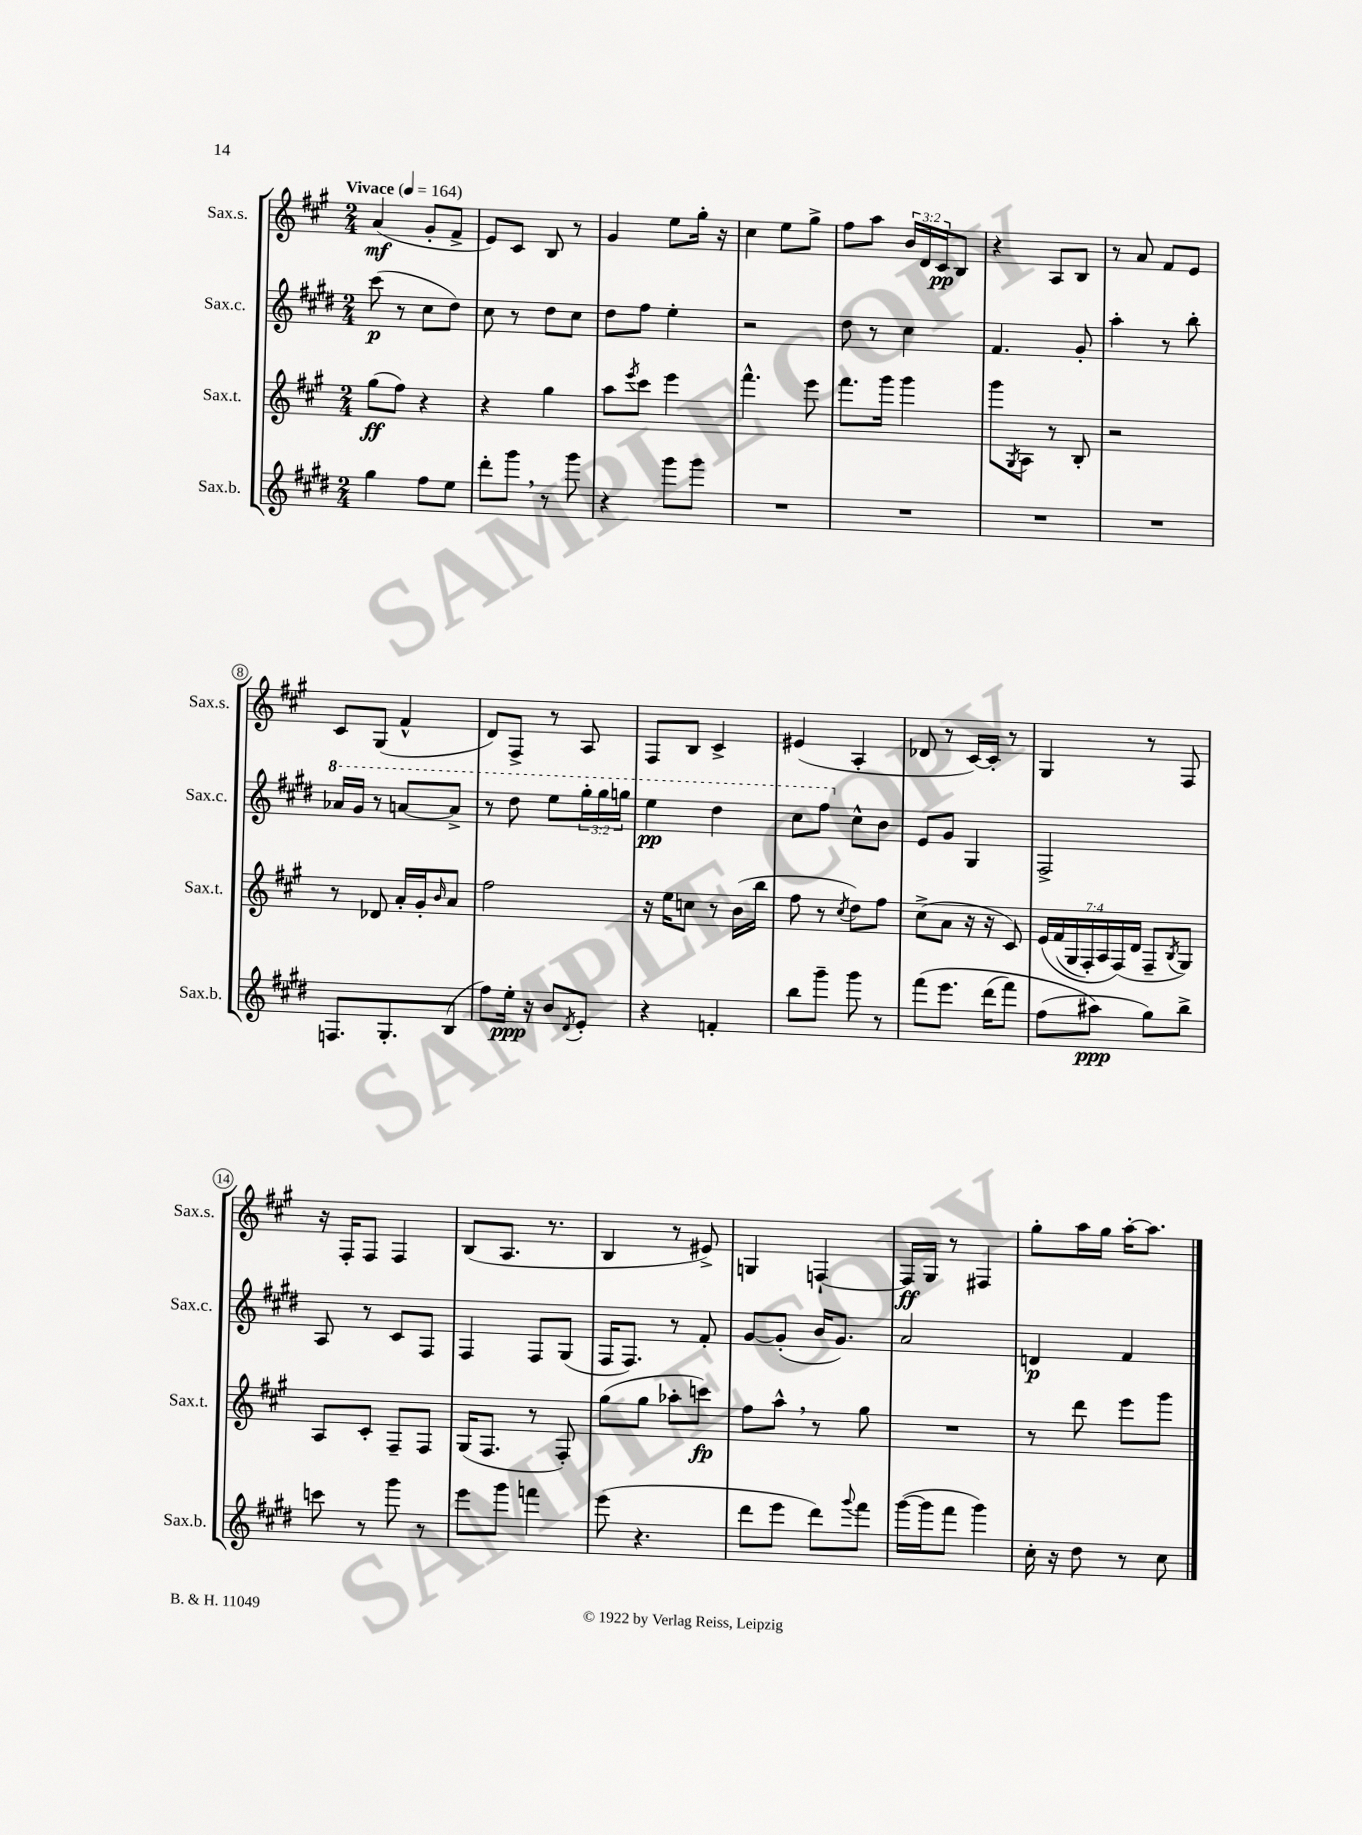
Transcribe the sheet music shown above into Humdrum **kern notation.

**kern	**dynam	**kern	**dynam	**kern	**dynam	**kern	**dynam
*part4	*part4	*part3	*part3	*part2	*part2	*part1	*part1
*staff4	*staff4	*staff3	*staff3	*staff2	*staff2	*staff1	*staff1
*I"Sax.b.	*	*I"Sax.t.	*	*I"Sax.c.	*	*I"Sax.s.	*
*I'Sax.b.	*	*I'Sax.t.	*	*I'Sax.c.	*	*I'Sax.s.	*
*clefG2	*	*clefG2	*	*clefG2	*	*clefG2	*
*k[f#c#g#d#]	*	*k[f#c#g#]	*	*k[f#c#g#d#]	*	*k[f#c#g#]	*
*M2/4	*	*M2/4	*	*M2/4	*	*M2/4	*
*MM164	*	*MM164	*	*MM164	*	*MM164	*
=1	=1	=1	=1	=1	=1	=1	=1
!	!	!	!	!	!	!LO:TX:a:B:t=Vivace	!
4gg#\	.	(8gg#\L	ff	(8ccc#\	p	(4a/	mf
.	.	8ff#\J)	.	8r	.	.	.
8ff#\L	.	4r	.	8cc#\L	.	8g#'/L	.
8ee\J	.	.	.	8dd#\J)	.	8f#^/J	.
=2	=2	=2	=2	=2	=2	=2	=2
8ddd#'\L	.	4r	.	8cc#\	.	8e/L)	.
8ggg#,\J	.	.	.	8r	.	8c#/J	.
8r	.	4gg#\	.	8dd#\L	.	8B/	.
8ggg#\	.	.	.	8cc#\J	.	8r	.
=3	=3	=3	=3	=3	=3	=3	=3
4r	.	8aa\L	.	8dd#\L	.	4g#/	.
.	.	8qeee/	.	.	.	.	.
.	.	8ccc#\J	.	8ff#\J	.	.	.
8ggg#\L	.	4eee\	.	4ee'\	.	8ee\L	.
8ggg#\J	.	.	.	.	.	16gg#'\Jk	.
.	.	.	.	.	.	16r	.
=4	=4	=4	=4	=4	=4	=4	=4
2r	.	4.fff#^^\	.	2r	.	4cc#\	.
.	.	.	.	.	.	8ee\L	.
.	.	8eee\	.	.	.	8gg#^\J	.
=5	=5	=5	=5	=5	=5	=5	=5
2r	.	8.fff#\L	.	8dd#\	.	8ff#\L	.
.	.	.	.	8r	.	8aa\J	.
.	.	16ggg#\Jk	.	.	.	.	.
.	.	4ggg#\	.	4cc#\	.	24b/LL	.
.	.	.	.	.	.	24d/	.
.	.	.	.	.	.	24c#/J	pp
.	.	.	.	.	.	8B/J	.
=6	=6	=6	=6	=6	=6	=6	=6
2r	.	8ggg#\L	.	4.f#/	.	4r	.
.	.	8qG#/	.	.	.	.	.
.	.	8A\J	.	.	.	.	.
.	.	8r	.	.	.	8A/L	.
.	.	8B'/	.	8g#'/	.	8B/J	.
=7	=7	=7	=7	=7	=7	=7	=7
2r	.	2r	.	4aa'\	.	8r	.
.	.	.	.	.	.	8a/	.
.	.	.	.	8r	.	8f#/L	.
.	.	.	.	8bb'\	.	8e/J	.
!!LO:LB:g=z
=8	=8	=8	=8	=8	=8	=8	=8
*	*	*	*	*8va	*	*	*
8.Fn/L	.	8r	.	16aa-X/LL	.	8c#/L	.
.	.	.	.	16gg#/JJ	.	.	.
.	.	8d-X/	.	8r	.	(8G#/J	.
8.G#'/	.	.	.	.	.	.	.
.	.	16a'/LL	.	[8aan/L	.	4f#^^/	.
.	.	16g#'/J	.	.	.	.	.
.	.	16qqb/	.	.	.	.	.
(8B/J	.	8a/J	.	8aa^/J]	.	.	.
=9	=9	=9	=9	=9	=9	=9	=9
8ff#\L)	.	2ff#\	.	8r	.	8d/L)	.
16ee'\Jk	ppp	.	.	8ddd#\	.	8F#^/J	.
16r	.	.	.	.	.	.	.
8b/L	.	.	.	8eee\L	.	8r	.
8qd#/	.	.	.	.	.	.	.
8e'/J	.	.	.	24ggg#'\L	.	8A/	.
.	.	.	.	24ggg#\	.	.	.
.	.	.	.	24gggn\JJ	.	.	.
=10	=10	=10	=10	=10	=10	=10	=10
4r	.	16r	.	4eee\	pp	8F#/L	.
.	.	16ee\KL	.	.	.	.	.
.	.	8ccn\J	.	.	.	8B/J	.
4fn'/	.	8r	.	4ddd#\	.	4c#^/	.
.	.	(16b\LL	.	.	.	.	.
.	.	16bb\JJ	.	.	.	.	.
=11	=11	=11	=11	=11	=11	=11	=11
8bb\L	.	8ff#\	.	8ccc#\L	.	(4e#X/	.
8ggg#~\J	.	8r	.	8fff#\J	.	.	.
.	.	8qcc#/	.	.	.	.	.
*	*	*	*	*X8va	*	*	*
8ggg#\	.	8dd\L)	.	8cc#^^\L	.	4A'/	.
8r	.	8ff#\J	.	8b\J	.	.	.
=12	=12	=12	=12	=12	=12	=12	=12
(8fff#\L	.	(8cc#^\L	.	8e/L	.	8d-X/	.
8.eee\J	.	8a\J	.	8g#/J	.	8r	.
.	.	16r	.	4G#/	.	[16c#/LL)	.
(16ddd#\KL	.	16r	.	.	.	16c#'/JJ]	.
8fff#\J)	.	8c#/)	.	.	.	8r	.
=13	=13	=13	=13	=13	=13	=13	=13
(8ff#\L	.	(28e/LL	.	2F#^/	.	4G#/	.
.	.	(28f#/	.	.	.	.	.
.	.	28G#/	.	.	.	.	.
.	.	28F#'/)	.	.	.	.	.
8aa#X\J)	ppp	.	.	.	.	.	.
.	.	28A/	.	.	.	.	.
.	.	(28F#/)	.	.	.	.	.
.	.	28d/JJ	.	.	.	.	.
8gg#\L)	.	8F#~/L	.	.	.	8r	.
.	.	8qB/	.	.	.	.	.
8bb^\J	.	8G#/J)	.	.	.	8F#/	.
!!LO:LB:g=z
=14	=14	=14	=14	=14	=14	=14	=14
8cccn\	.	8A/L	.	8A/	.	16r	.
.	.	.	.	.	.	16F#'/KL	.
8r	.	8c#'/J	.	8r	.	8F#/J	.
8ggg#\	.	8F#~/L	.	8c#/L	.	4F#/	.
8r	.	8F#/J	.	8F#/J	.	.	.
=15	=15	=15	=15	=15	=15	=15	=15
8eee\L	.	(16G#/KL	.	4F#/	.	(8B/L	.
.	.	8.F#/J	.	.	.	.	.
8ggg#\J	.	.	.	.	.	8.A/J	.
4fffn\	.	8r	.	8F#/L	.	.	.
.	.	.	.	.	.	8.r	.
.	.	8F#'/)	.	(8G#/J	.	.	.
=16	=16	=16	=16	=16	=16	=16	=16
(8eee\	.	(8gg#\L	.	16F#/KL	.	4B/	.
.	.	.	.	8.F#/J)	.	.	.
4.r	.	8gg#\J	.	.	.	.	.
.	.	8aa-X'\L	.	8r	.	8r	.
.	.	8cccn\J)	fp	8f#'/	.	8e#X^/)	.
=17	=17	=17	=17	=17	=17	=17	=17
8ddd#\L	.	8ff#\L	.	[8g#/L	.	4Gn/	.
8eee\J	.	8aa^^,\J	.	(8g#'/J]	.	.	.
8ddd#\L)	.	8r	.	16b/KL	.	[4Fn`/	.
.	.	.	.	8.g#/J)	.	.	.
8qqggg#/	.	.	.	.	.	.	.
8fff#\J	.	8gg#\	.	.	.	.	.
=18	=18	=18	=18	=18	=18	=18	=18
([16ggg#\LL	.	2r	.	2a/	.	16F/LL]	ff
16ggg#\J]	.	.	.	.	.	16G#/JJ	.
8fff#\J	.	.	.	.	.	8r	.
4ggg#\)	.	.	.	.	.	4F#X/	.
=19	=19	=19	=19	=19	=19	=19	=19
16cc#'\	.	8r	.	4dn/	p	8gg#'\L	.
16r	.	.	.	.	.	.	.
8dd#\	.	8ddd\	.	.	.	16aa\L	.
.	.	.	.	.	.	16gg#\JJ	.
8r	.	8eee\L	.	4f#/	.	[16aa'\KL	.
.	.	.	.	.	.	8.aa\J]	.
8cc#\	.	8ggg#\J	.	.	.	.	.
==	==	==	==	==	==	==	==
*-	*-	*-	*-	*-	*-	*-	*-
